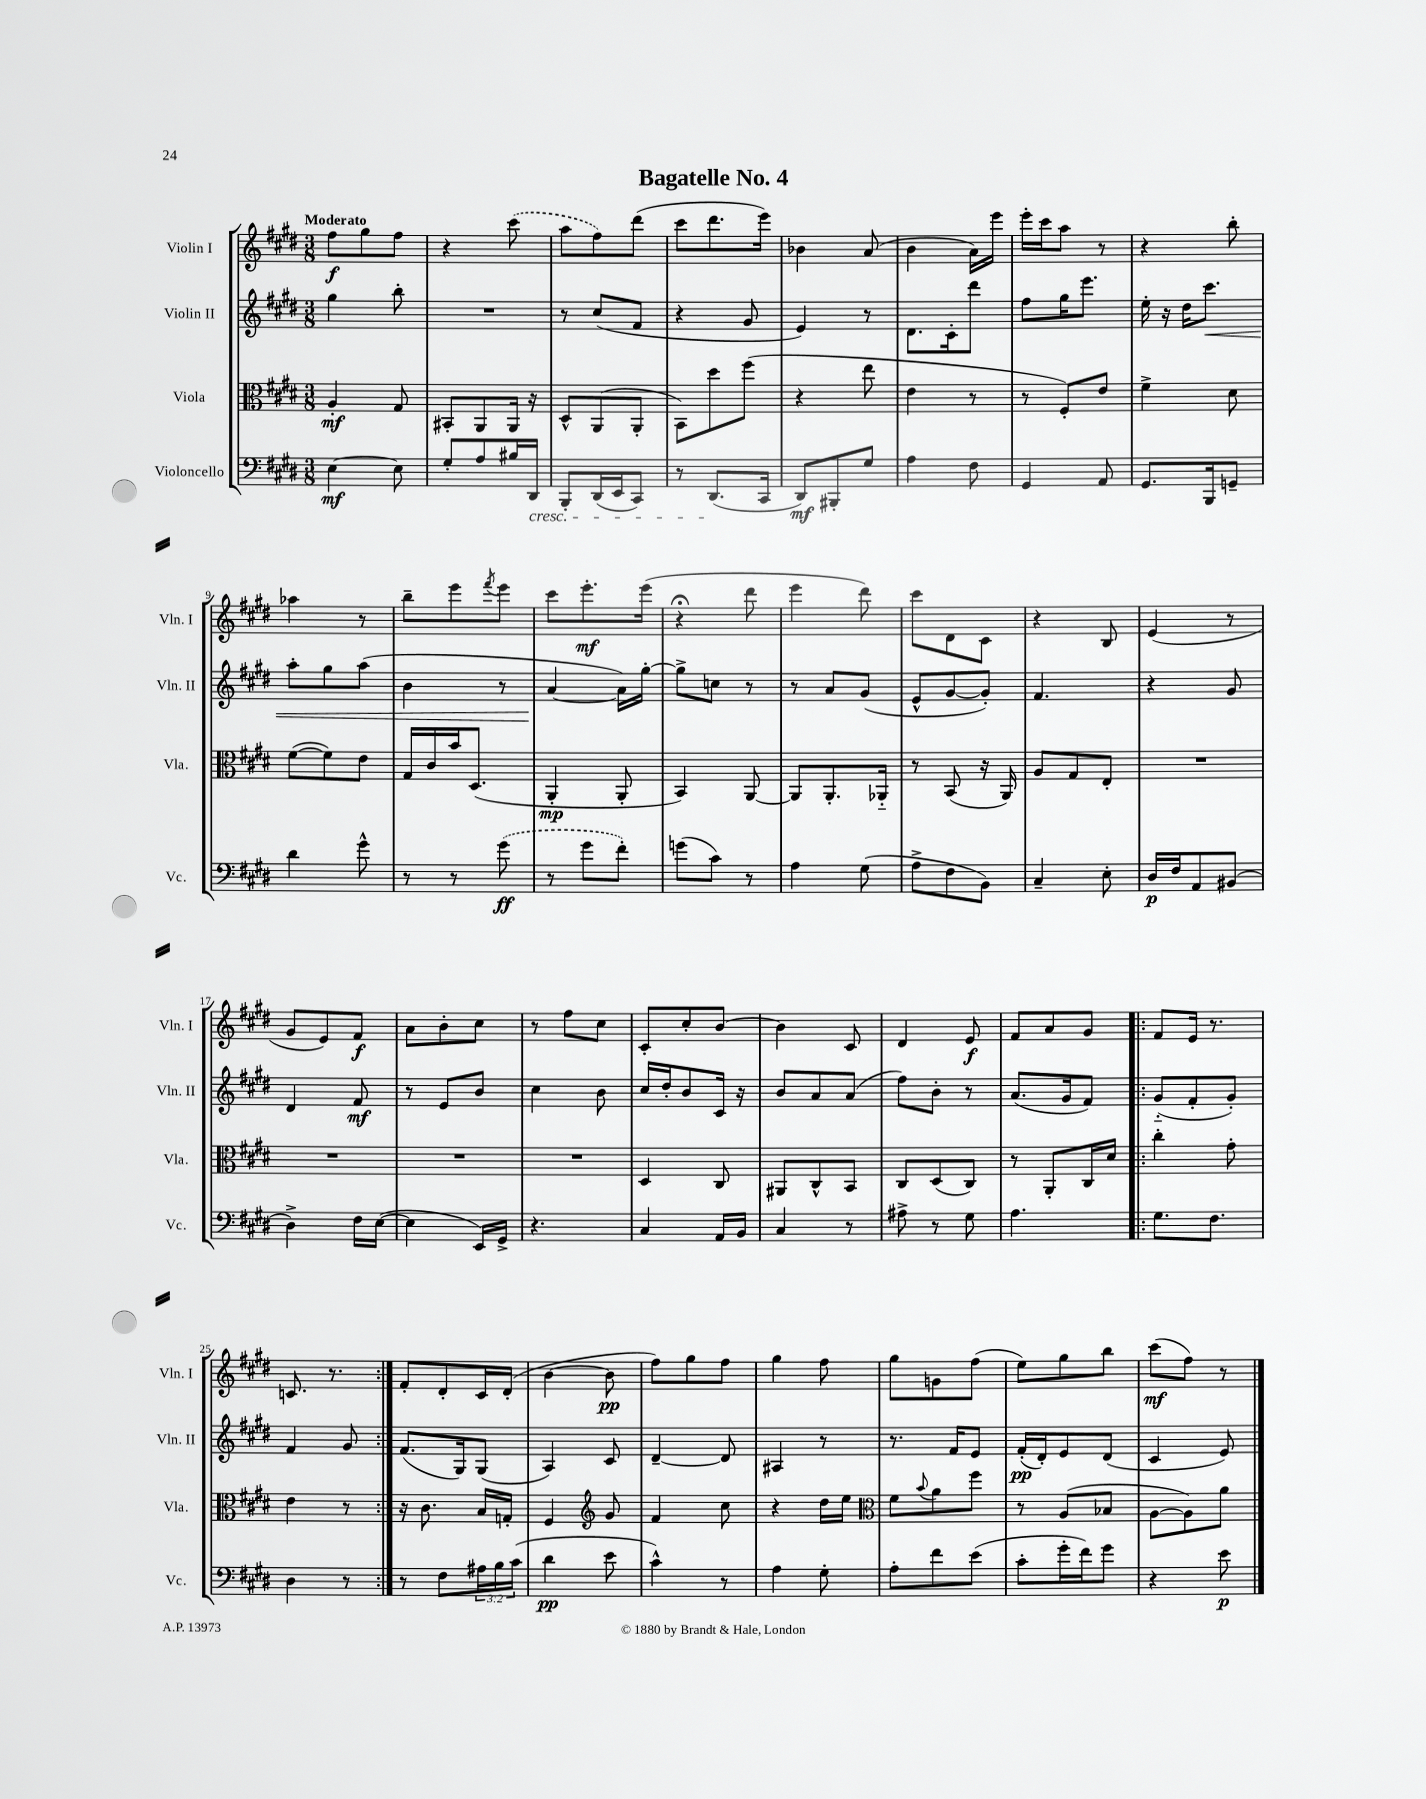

**kern	**kern	**kern	**kern
*staff4	*staff3	*staff2	*staff1
*clefF4	*clefC3	*clefG2	*clefG2
*k[f#c#g#d#]	*k[f#c#g#d#]	*k[f#c#g#d#]	*k[f#c#g#d#]
*M3/8	*M3/8	*M3/8	*M3/8
[4E	4A'	4gg#	8ff#
.	.	.	8gg#
8E]	8G#	8bb'	8ff#
=	=	=	=
8G#'	8BB#'	4.r	4r
8A	8AA	.	.
16B#	16AA	.	(8ccc#
16DD#	16r	.	.
=	=	=	=
8BBB'	8D#^^	8r	8aa
(16DD#	(8AA	(8cc#	8ff#)
16EE	.	.	.
8CC#)	8AA'	8f#	(8ddd#
=	=	=	=
8r	8BB)	4r	8ccc#
(8.DD#	8dd#	.	8.ddd#
.	(8ff#	8g#	.
16CC#	.	.	16eee)
=	=	=	=
8DD#)	4r	4e)	4b-
8BBB#'	.	.	.
8G#	8ee	8r	(8a
=	=	=	=
4A	4e	8.d#	4b
.	.	16c#'	.
8F#	8r	8ddd#	16a)
.	.	.	16eee
=	=	=	=
4GG#	8r	8ff#	16eee'
.	.	.	16ccc#
.	8F#')	16gg#	8aa
.	.	8.eee	.
8AA	8e	.	8r
=	=	=	=
8.GG#	4f#^	16ee'	4r
.	.	16r	.
.	.	16dd#	.
16BBB	.	8.ccc#	.
8GG~	8d#	.	8bb'
=	=	=	=
4d#	([8f#	8aa'	4aa-
.	8f#])	8gg#	.
8g#^^	8e	(8aa	8r
=	=	=	=
8r	16G#	4b	8bb~
.	16c#	.	.
8r	16b	.	8eee
.	(8.D#	.	.
.	.	.	8qfff#
(8g#	.	8r	8eee
=	=	=	=
8r	4AA'	[4a	8ccc#
8g#	.	.	8.eee'
8f#')	8AA'	16a])	.
.	.	[16gg#'	(16eee
=	=	=	=
(8g	4BB)	8gg#^]	4r;
8c#)	.	8cc	.
8r	[8AA	8r	8ddd#
=	=	=	=
4A	8AA]	8r	4eee
.	8.AA'	8a	.
(8G#	.	(8g#	8ddd#)
.	16AA-'~	.	.
=	=	=	=
8A^	8r	8e^^	8ccc#
8F#	(8BB	[8g#	8d#
8BB)	16r	8g#'])	8c#
.	16AA)	.	.
=	=	=	=
4C#~	8A	4.f#	4r
.	8G#	.	.
8E'	8E'	.	8B
=	=	=	=
16D#	4.r	4r	(4e
16F#	.	.	.
8AA	.	.	.
(8BB#	.	8g#	8r
=	=	=	=
4D#^)	4.r	4d#	8g#
.	.	.	8e)
16F#	.	8f#	8f#
([16E	.	.	.
=	=	=	=
4E]	4.r	8r	8a
.	.	8e	8b'
16EE)	.	8b	8cc#
16GG#^	.	.	.
=	=	=	=
4.r	4.r	4cc#	8r
.	.	.	8ff#
.	.	8b	8cc#
=	=	=	=
4C#	4D#	16cc#	8c#'
.	.	16dd#'	.
.	.	8b	8cc#'
16AA	8C#	16c#	[8b
16BB	.	16r	.
=	=	=	=
4C#	8AA#	8b	4b]
.	8C#^^	8a	.
8r	8BB	(8a	8c#
=	=	=	=
8A#^	8C#	8ff#)	4d#
8r	(8D#	8b'	.
8G#	8C#)	8r	8e
=	=	=	=
4.A	8r	(8.a	8f#
.	8AA'	.	8a
.	.	16g#	.
.	16C#	8f#)	8g#
.	16d#	.	.
=!|:	=!|:	=!|:	=!|:
8.G#	4cc#'	(8g#'~	8f#
.	.	8f#'	16e
8.F#	.	.	8.r
.	8g#'	8g#')	.
=	=	=	=
4D#	4e	4f#	8.c
.	.	.	8.r
8r	8r	8g#	.
=:|!	=:|!	=:|!	=:|!
8r	16r	(8.f#	8f#'
.	8.c#	.	.
8F#	.	.	8d#'
.	.	16G#)	.
24A#	16B	(8G#	16c#
24B	.	.	.
.	16G'	.	(16d#'
(24c#	.	.	.
=	=	=	=
4d#	4F#	4A)	[4b
*	*clefG2	*	*
8e	8g#	8c#	8b]
=	=	=	=
4c#^^)	4f#	[4d#~	8ff#)
.	.	.	8gg#
8r	8cc#	8d#]	8ff#
=	=	=	=
4A	4r	4A#	4gg#
8G#'	16dd#	8r	8ff#
.	16ee	.	.
=	=	=	=
*	*clefC3	*	*
8A'	8f#	8.r	8gg#
.	8qqb	.	.
8f#	8a	.	8g
.	.	16f#	.
(8e	8ff#	8e	(8ff#
=	=	=	=
8c#'	8r	(16f#'	8ee)
.	.	16d#')	.
16g#'	(8A	8e	8gg#
16f#)	.	.	.
8g#	8B-	(8d#	8bb
=	=	=	=
4r	[8A	4c#	(8ccc#
.	8A])	.	8ff#)
8e	8a	8e)	8r
==	==	==	==
*-	*-	*-	*-
